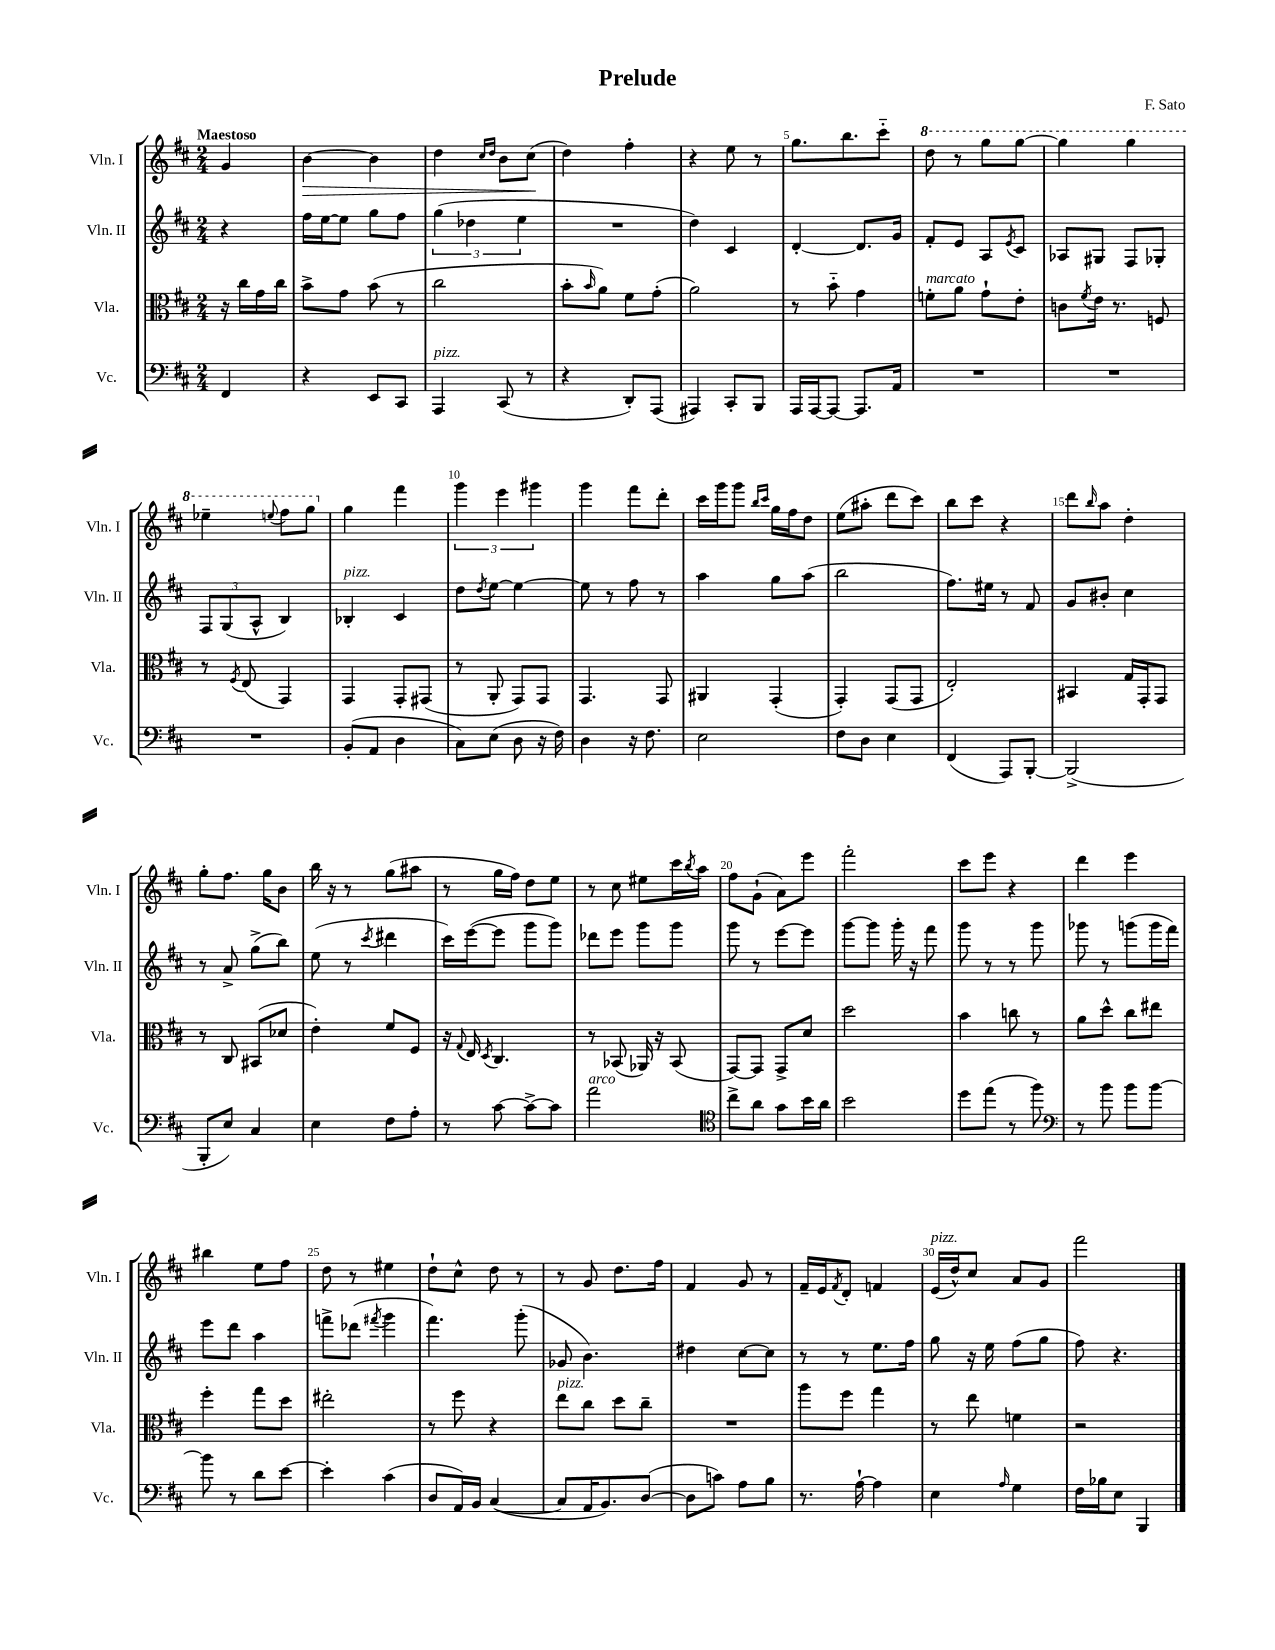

**kern	**kern	**kern	**kern	**dynam
*part4	*part3	*part2	*part1	*part1
*staff4	*staff3	*staff2	*staff1	*staff1
*I"Vc.	*I"Vla.	*I"Vln. II	*I"Vln. I	*
*I'Vc.	*I'Vla.	*I'Vln. II	*I'Vln. I	*
*clefF4	*clefC3	*clefG2	*clefG2	*
*k[f#c#]	*k[f#c#]	*k[f#c#]	*k[f#c#]	*
*M2/4	*M2/4	*M2/4	*M2/4	*
=	=	=	=	=
!	!	!	!LO:TX:a:B:t=Maestoso	!
4FF#/	16r	4r	4g/	.
.	16cc#\LL	.	.	.
.	16g\	.	.	.
.	16cc#\JJ	.	.	.
=1	=1	=1	=1	=1
!	!	!	!	!LO:HP:b
4r	8b^\L	16ff#\LL	[4b\	>
.	.	[16ee\J	.	.
.	8g\J	8ee\J]	.	.
8EE/L	(8b\	8gg\L	4b\]	.
8CC#/J	8r	8ff#\J	.	.
=2	=2	=2	=2	=2
!LO:TX:a:i:t=pizz.	!	!	!	!
4AAA/	2cc#\	(6gg\	4dd\	.
.	.	6dd-X\	.	.
.	.	.	16qqcc#/LL	.
.	.	.	16qqdd/JJ	.
(8CC#/	.	.	8b\L	.
.	.	6ee\	.	.
8r	.	.	(8cc#\J	.
.	.	.	.	]
=3	=3	=3	=3	=3
4r	8b'\L	2r	4dd\)	.
.	16qqb/	.	.	.
.	8a\J)	.	.	.
8DD'/L)	8f#\L	.	4ff#'\	.
(8AAA/J	(8g'\J	.	.	.
=4	=4	=4	=4	=4
4AAA#X/)	2a\)	4dd\)	4r	.
8CC#'/L	.	4c#/	8ee\	.
8BBB/J	.	.	8r	.
=5	=5	=5	=5	=5
16AAA/LL	8r	[4d'/	8.gg\L	.
[16AAA/J	.	.	.	.
8AAA/J_	8b\	.	.	.
.	.	.	8.bb\	.
8.AAA/L]	4g\	8.d/L]	.	.
.	.	.	8ccc#\J	.
16AA/Jk	.	16g/Jk	.	.
=6	=6	=6	=6	=6
*	*	*	*8va	*
!	!LO:TX:a:i:t=marcato	!	!	!
2r	8fn'\L	8f#'/L	8ddd\	.
.	8a\J	8e/J	8r	.
.	8g`\L	8A/L	8ggg\L	.
.	.	8qe/	.	.
.	8e'\J	8c#/J	[8ggg\J	.
=7	=7	=7	=7	=7
2r	8cn\L	8A-X/L	4ggg\]	.
.	8qf#/	.	.	.
.	16e\Jk	8G#X/J	.	.
.	8.r	.	.	.
.	.	8F#/L	4ggg\	.
.	8Fn/	8G-X'/J	.	.
!!LO:LB:g=z
=8	=8	=8	=8	=8
2r	8r	12F#/L	4eee-X~\	.
.	.	(12G/	.	.
.	8qF#/	.	.	.
.	(8E/	.	.	.
.	.	12A^^/J	.	.
.	.	.	8qqeeen/	.
.	4GG/)	4B/)	8fff#\L	.
.	.	.	8ggg\J	.
=9	=9	=9	=9	=9
*	*	*	*X8va	*
!	!	!LO:TX:a:i:t=pizz.	!	!
(8BB'/L	4GG/	4B-X'/	4gg\	.
8AA/J	.	.	.	.
4D\	8GG'/L	4c#/	4fff#\	.
.	(8GG#X/J	.	.	.
=10	=10	=10	=10	=10
8C#\L)	8r	8dd\L	6ggg\	.
.	.	8qdd/	.	.
(8E\J	8AA'/	[8ee\J	.	.
.	.	.	6eee\	.
8D\	8GG/L)	4ee\_	.	.
.	.	.	6ggg#X\	.
16r	8GG/J	.	.	.
16F#\)	.	.	.	.
=11	=11	=11	=11	=11
4D\	4.GG/	8ee\]	4ggg\	.
.	.	8r	.	.
16r	.	8ff#\	8fff#\L	.
8.F#\	.	.	.	.
.	8GG/	8r	8ddd'\J	.
=12	=12	=12	=12	=12
2E\	4AA#X/	4aa\	16ccc#\LL	.
.	.	.	16ggg\J	.
.	.	.	8ggg\J	.
.	.	.	16qqbb/LL	.
.	.	.	16qqccc#/JJ	.
.	(4GG'/	8gg\L	16gg\LL	.
.	.	.	16ff#\J	.
.	.	(8aa\J	8dd\J	.
=13	=13	=13	=13	=13
8F#\L	4GG'/)	2bb\	(8ee\L	.
8D\J	.	.	8aa#X'\J	.
4E\	(8GG/L	.	8ddd\L	.
.	8GG/J	.	8ccc#\J)	.
=14	=14	=14	=14	=14
(4FF#/	2E'/)	8.ff#\L)	8bb\L	.
.	.	.	8ccc#\J	.
.	.	16ee#X\Jk	.	.
8AAA/L)	.	8r	4r	.
[8BBB'/J	.	8f#/	.	.
=15	=15	=15	=15	=15
(2BBB^/]	4BB#X/	8g/L	8ddd\L	.
.	.	.	16qqbb/	.
.	.	8b#X'/J	8aa\J	.
.	16G/LL	4cc#\	4dd'\	.
.	16GG'/J	.	.	.
.	8GG/J	.	.	.
!!LO:LB:g=z
=16	=16	=16	=16	=16
8BBB'/L	8r	8r	8gg'\L	.
8E/J)	8C#/	8a^/	8.ff#\J	.
4C#/	(8BB#X/L	(8gg^\L	.	.
.	.	.	16gg\KL	.
.	8d-X/J	8bb\J)	8b\J	.
=17	=17	=17	=17	=17
4E\	4e'\)	(8ee\	16bb\	.
.	.	.	16r	.
.	.	8r	8r	.
.	.	8qccc#/	.	.
8F#\L	8f#/L	4ddd#X\	(8gg\L	.
8A'\J	8F#/J	.	8aa#X\J	.
=18	=18	=18	=18	=18
8r	16r	16ccc#\LL)	8r	.
.	8qqG/	.	.	.
.	16E/	([16eee\J	.	.
.	8qD/	.	.	.
[8c#\	4.C#/	8eee\J]	16gg\LL	.
.	.	.	16ff#\JJ)	.
8c#^\L_	.	8ggg\L	8dd\L	.
8c#\J]	.	8ggg\J)	8ee\J	.
=19	=19	=19	=19	=19
!LO:TX:a:i:t=arco	!	!	!	!
2a\	8r	8ddd-X\L	8r	.
.	(8BB-X/	8eee\J	8cc#\	.
.	16AA-X/)	8ggg\L	8ee#X\L	.
.	16r	.	.	.
.	(8BB-/	8ggg\J	16ccc#\L	.
.	.	.	8qbb/	.
.	.	.	16aa\JJ	.
=20	=20	=20	=20	=20
*clefC4	*	*	*	*
8cc#^\L	[8GG/L)	8ggg\	8ff#\L	.
8a\J	8GG/J]	8r	(8g`\J	.
8g\L	8GG^/L	[8eee\L	8a\L)	.
16b\L	8d/J	8eee\J]	8eee\J	.
16a\JJ	.	.	.	.
=21	=21	=21	=21	=21
2b\	2dd\	[8ggg\L	2fff#'\	.
.	.	8ggg\J]	.	.
.	.	16ggg'\	.	.
.	.	16r	.	.
.	.	8fff#\	.	.
=22	=22	=22	=22	=22
8dd\L	4b\	8ggg\	8ccc#\L	.
(8ee\J	.	8r	8eee\J	.
8r	8ccn\	8r	4r	.
8ff#\)	8r	8ggg\	.	.
=23	=23	=23	=23	=23
*clefF4	*	*	*	*
8r	8a\L	8ggg-X\	4ddd\	.
8b\	8dd^^\J	8r	.	.
8b\L	8cc#\L	(8gggn\L	4eee\	.
[8b\J	8ee#X\J	16ggg\L	.	.
.	.	16fff#\JJ)	.	.
!!LO:LB:g=z
=24	=24	=24	=24	=24
8b\]	4ff#'\	8eee\L	4bb#X\	.
8r	.	8ddd\J	.	.
8d\L	8gg\L	4aa\	8ee\L	.
[8e\J	8dd\J	.	8ff#\J	.
=25	=25	=25	=25	=25
4e'\]	2ee#X'\	8fffn^\L	8dd\	.
.	.	(8ddd-X\J	8r	.
.	.	8qfff#X/	.	.
(4c#\	.	4ggg\	4ee#X\	.
=26	=26	=26	=26	=26
8D/L	8r	4.fff#\)	8dd`\L	.
16AA/L)	8ff#\	.	8cc#^^\J	.
16BB/JJ	.	.	.	.
([4C#/	4r	.	8dd\	.
.	.	(8ggg'\	8r	.
=27	=27	=27	=27	=27
!	!LO:TX:a:i:t=pizz.	!	!	!
8C#/L]	8ee\L	8g-X/	8r	.
16AA/K	8cc#\J	4.b\)	8g/	.
8.BB/)	.	.	.	.
.	8dd\L	.	8.dd\L	.
([8D/J	8cc#~\J	.	.	.
.	.	.	16ff#\Jk	.
=28	=28	=28	=28	=28
8D\L]	2r	4dd#X\	4f#/	.
8cn\J)	.	.	.	.
8A\L	.	[8cc#\L	8g/	.
8B\J	.	8cc#\J]	8r	.
=29	=29	=29	=29	=29
8.r	8aa\L	8r	16f#~/LL	.
.	.	.	16e/J	.
.	.	.	8qf#/	.
.	8ff#\J	8r	8d'/J	.
[16A`\	.	.	.	.
4A\]	4gg\	8.ee\L	4fn/	.
.	.	16ff#\Jk	.	.
=30	=30	=30	=30	=30
!	!	!	!LO:TX:a:i:t=pizz.	!
4E\	8r	8gg\	(16e/LL	.
.	.	.	16dd^^/J)	.
.	8ee\	16r	8cc#/J	.
.	.	16ee\	.	.
16qqA/	.	.	.	.
4G\	4fn\	(8ff#\L	8a/L	.
.	.	8gg\J	8g/J	.
=31	=31	=31	=31	=31
16F#\LL	2r	8ff#\)	2fff#\	.
16B-X\J	.	.	.	.
8E\J	.	4.r	.	.
4BBB/	.	.	.	.
==	==	==	==	==
*-	*-	*-	*-	*-
